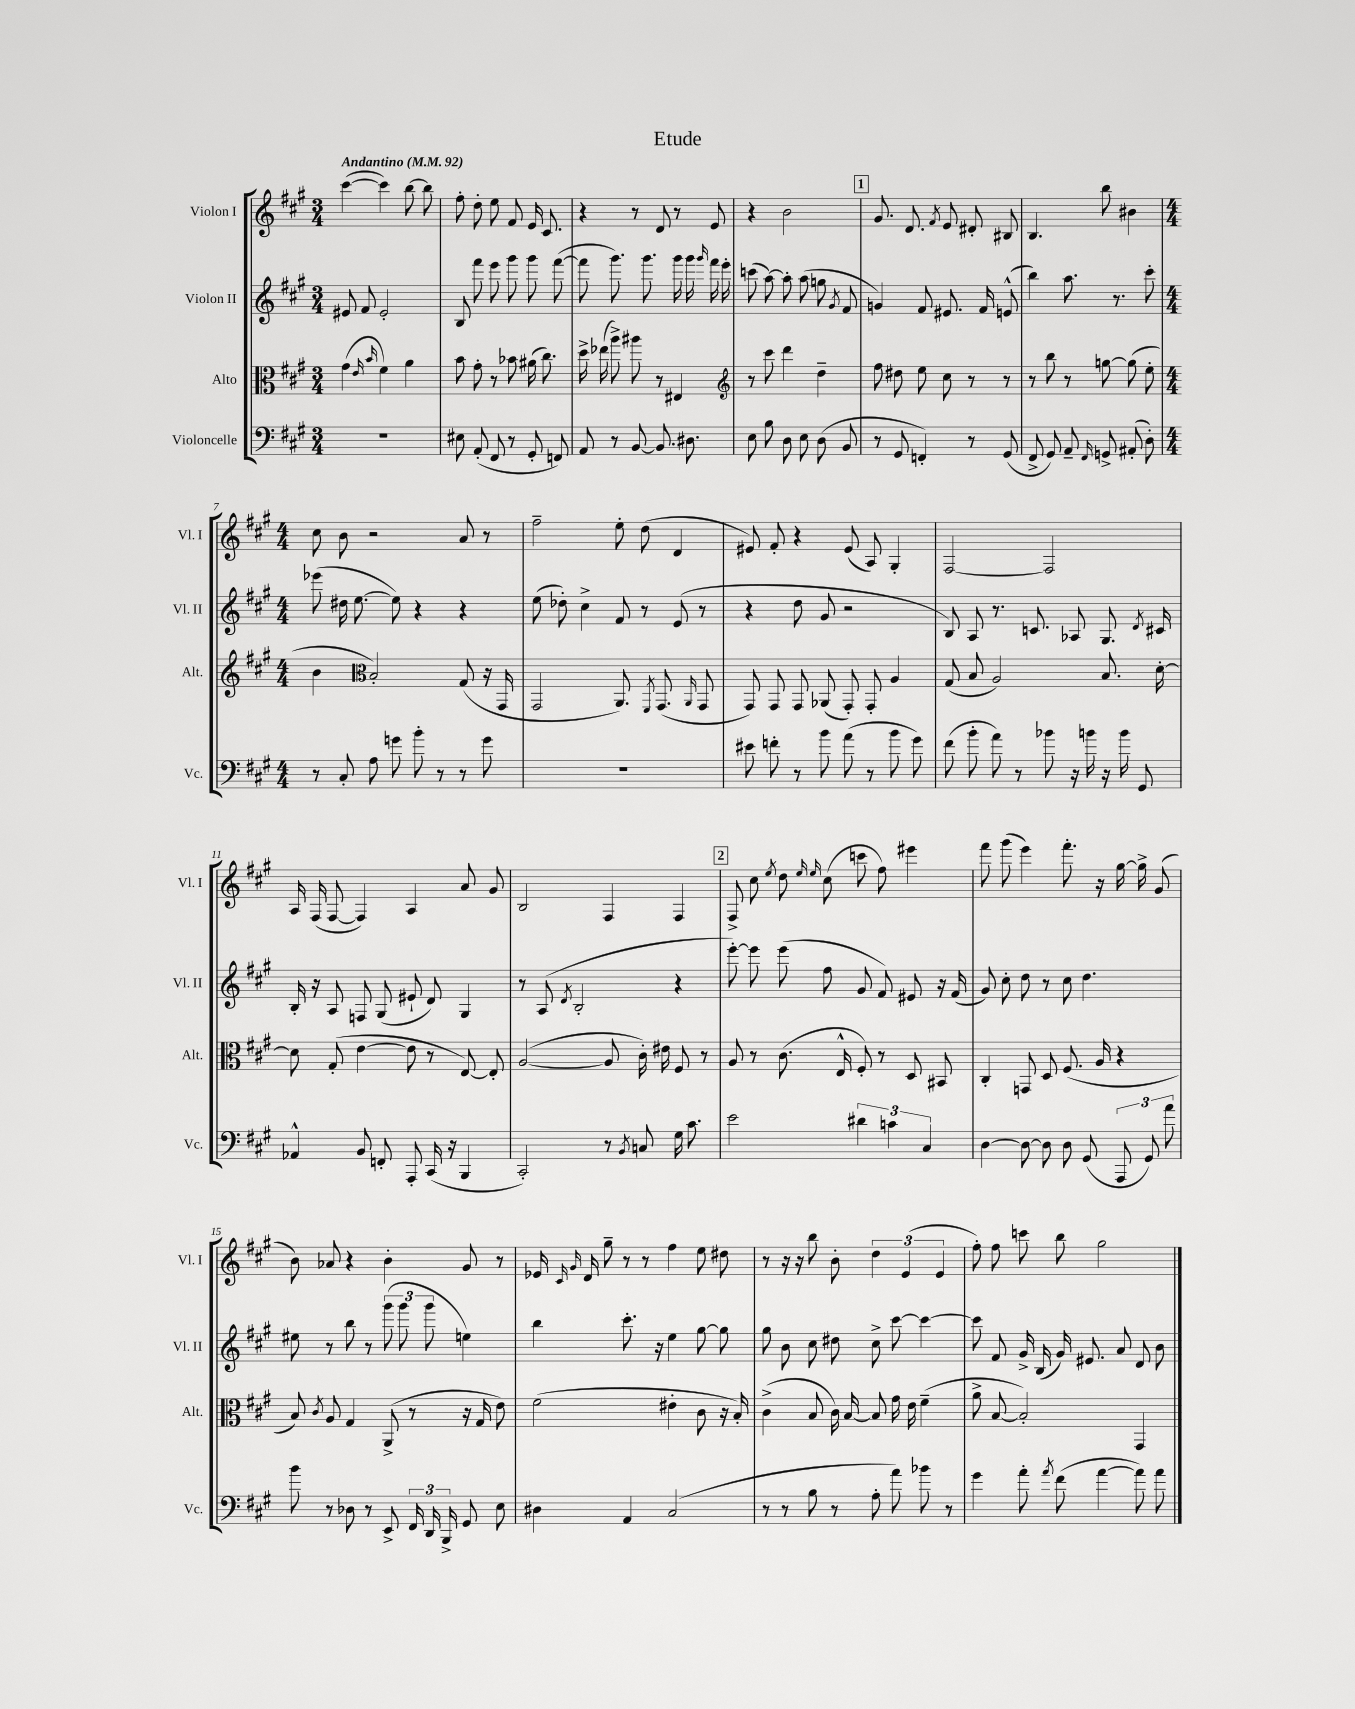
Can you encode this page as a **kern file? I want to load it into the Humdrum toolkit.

**kern	**kern	**kern	**kern
*part4	*part3	*part2	*part1
*staff4	*staff3	*staff2	*staff1
*I"Violoncelle	*I"Alto	*I"Violon II	*I"Violon I
*I'Vc.	*I'Alt.	*I'Vl. II	*I'Vl. I
*clefF4	*clefC3	*clefG2	*clefG2
*k[f#c#g#]	*k[f#c#g#]	*k[f#c#g#]	*k[f#c#g#]
*M3/4	*M3/4	*M3/4	*M3/4
*MM92	*MM92	*MM92	*MM92
=1	=1	=1	=1
!	!	!	!LO:TX:a:B:t=Andantino
2.r	(4g#\	8e#X/	([4ccc#\
.	.	8f#/	.
.	16qqe/	.	.
.	16qqb/	.	.
.	4f#\)	2e#'/	4ccc#\])
.	4a\	.	[8bb\
.	.	.	8bb\]
=2	=2	=2	=2
8E#X\	8b\	8B/	8ff#'\
(8AA'/	8g#'\	8fff#\	8dd'\
8FF#/	8r	8eee\	8ee\
8r	8b-X\	8ggg#\	8f#/
8GG#'/	(16a#X\	8ggg#\	16e/
.	8.cc#\)	.	8.c#/
8FFn/)	.	([8fff#\	.
=3	=3	=3	=3
8AA/	16dd^\	8fff#\]	4r
.	(16ee-X\	.	.
8r	8aa^\)	8.ggg#\)	.
[8BB/	8aa#X\	.	8r
.	.	8.ggg#\	.
8.BB/]	8r	.	8d/
.	4E#X/	16ggg#\	8r
8.D#X\	.	16ggg#\	.
.	.	16qqggg#/	.
.	.	16fff#\	8e/
.	.	16eee'\	.
=4	=4	=4	=4
*	*clefG2	*	*
8E\	8r	(8cccn\	4r
8B\	8ccc#\	[8aa\)	.
8D\	4ddd\	8aa'\]	2b\
8E\	.	(8aa\	.
(8D\	4dd~\	8ggn\	.
.	.	8qg#/	.
8BB/	.	8f#/	.
!!LO:REH:place=s1:t=1
=5	=5	=5	=5
8r	8ff#\	4gn/)	8.g#/
8GG#/	8dd#X\	.	.
.	.	.	8.d/
4FFn'/)	8ee\	8f#/	.
.	.	.	8qf#/
.	8cc#\	8.e#X/	8e/
8r	8r	.	8d#X'/
.	.	16f#/	.
(8GG#/	8r	(8en^^/	8B#X/
=6	=6	=6	=6
8FF#^/	8r	4bb\)	4.B/
8GG#/)	8bb\	.	.
8AA~/	8r	8.aa\	.
16qqFF#/	.	.	.
8GGn^/	[8ggn\	.	8bb\
.	.	8.r	.
(8AA#X'/	(8gg\]	.	4b#X\
8D'\)	8ee'\	8ccc#'\	.
!!LO:LB:g=z
=7	=7	=7	=7
*M4/4	*M4/4	*M4/4	*M4/4
8r	4b\	(8eee-X\	8cc#\
8C#'/	.	16dd#X\	8b\
.	.	[8.ee\	.
*	*clefC3	*	*
8A\	2B'/)	.	2r
8gn\	.	8ee\])	.
8b'\	.	4r	.
8r	.	.	.
8r	(8G#/	4r	8a/
8g\	16r	.	8r
.	16GG#/	.	.
=8	=8	=8	=8
1r	2GG#/	(8ee\	2ff#~\
.	.	8dd-X'\)	.
.	.	4cc#^\	.
.	8.AA/)	8f#/	8ee'\
.	.	8r	(8dd\
.	8qFF#/	.	.
.	(8.GG#/	.	.
.	.	(8e/	4d/
.	16qqAA/	.	.
.	8GG#/	8r	.
=9	=9	=9	=9
8e#X\	8GG#/)	4r	8e#X/)
8fn'\	8GG#/	.	8f#'/
8r	8GG#/	8dd\	4r
8b\	(8AA-X/	8g#/	.
(8a\	8GG#'/)	2r	(8e#/
8r	8GG#'/	.	8A/)
8b\	4A/	.	4G#'/
8g#\)	.	.	.
=10	=10	=10	=10
(8f#\	(8G#/	8B/)	[2F#/
8b'\	8B/	8A/	.
8a\)	2A/)	8.r	.
8r	.	.	.
.	.	8.cn/	.
8b-X\	.	.	2F#/]
16r	.	8A-X/	.
16bn\	.	.	.
16r	8.B/	8.G#/	.
16b\	.	.	.
8GG#/	.	.	.
.	.	8qd/	.
.	[16d'\	16c#X/	.
!!LO:LB:g=z
=11	=11	=11	=11
4AA-X^^/	8d\]	16B'/	16A/
.	.	16r	(16F#/
.	(8G#'/	8A/	[8F#/
8BB/	[4e\	8Fn/	4F#/])
8FFn'/	.	(8G#/	.
8AAA'/	8e\]	8e#X`/	4A/
(16CC#/	8r	8d/)	.
16r	.	.	.
4BBB/	[8E/)	4G#/	8a/
.	8E'/]	.	8g#/
=12	=12	=12	=12
2CC#'/)	([2A/	8r	2B/
.	.	(8A/	.
.	.	8qd/	.
.	.	2B'/	.
8r	8A/]	.	4F#/
8qBB/	.	.	.
8Cn/	16c#'\)	.	.
.	16e#X\	.	.
16G#\	8F#/	4r	4F#/
8.c#\	.	.	.
.	8r	.	.
!!LO:REH:place=s1:t=2
=13	=13	=13	=13
2e\	8A/	[8eee'\)	8F#^/
.	8r	8eee\]	8cc#\
.	.	.	8qee/
.	(8.c#\	(8eee\	8dd\
.	.	.	16qqee/
.	.	.	16qqee/
.	.	8ff#\	(8cc#\
.	16E^^/	.	.
6d#X\	8F#'/)	8g#/	8cccn\
.	8r	8f#/)	8ff#\)
6cn\	.	.	.
.	8D/	8e#X/	4eee#X\
6C#/	.	.	.
.	8BB#X/	16r	.
.	.	(16f#/	.
=14	=14	=14	=14
[4D\	4C#'/	8g#/)	8fff#\
.	.	8cc#'\	(8ggg#\
8D\_	8GGn/	8dd\	4eee\)
8D\]	8D/	8r	.
8D\	(8.F#/	8cc#\	8.fff#'\
(8GG#/	.	4.dd\	.
.	16A/	.	16r
12AAA/	4r	.	[16gg#\
.	.	.	16gg#^\]
12GG#/)	.	.	.
.	.	.	(8g#/
12a\	.	.	.
!!LO:LB:g=z
=15	=15	=15	=15
8b\	8B/)	8ee#X\	8b\)
.	8qc#/	.	.
8r	8A/	8r	8a-X/
8D-X\	4G#/	8bb\	4r
8r	.	8r	.
8EE^/	(8AA^/	(12ggg#\	4b'\
.	.	12ggg#\	.
24FF#/	8r	.	.
24DD/	.	12ggg#\	.
24BBB^/	.	.	.
8GG#/	16r	4een\)	8g#/
.	16G#/	.	.
8E\	8e\)	.	8r
=16	=16	=16	=16
4D#X\	(2f#\	4bb\	16e-X/
.	.	.	16qqc#/
.	.	.	16qqg#/
.	.	.	16d/
.	.	.	8gg#~\
4AA/	.	8.ccc#'\	8r
.	.	.	8r
.	.	16r	.
(2C#/	4e#X'\	4ee\	4ff#\
.	8c#\	[8gg#\	8ee\
.	16r	8gg#\]	8dd#X\
.	16B'/)	.	.
=17	=17	=17	=17
8r	(4c#^\	8gg#\	8r
8r	.	8b\	16r
.	.	.	16r
8B\	8B/	8cc#\	8bb\
8r	16c#\)	8dd#X\	8b'\
.	[16B/	.	.
8A'\	8B/]	8cc#^\	6dd\
8a\)	16g#\	[8ccc#\	.
.	.	.	(6e/
.	16e\	.	.
8b-X\	(4f#~\	4ccc#\_	.
.	.	.	6e/
8r	.	.	.
=18	=18	=18	=18
4g#\	8a^\	8ccc#\]	8ff#'\)
.	[8B/	8f#/	8ff#\
8a'\	2B'/])	16g#^/	8cccn\
.	.	(16B/	.
8qa/	.	.	.
(8f#\	.	16g#/)	8bb\
.	.	8.e#X/	.
[4a\	.	.	2gg#\
.	.	8a/	.
8a\])	4GG#/	8d/	.
8a\	.	8b\	.
==	==	==	==
*-	*-	*-	*-
